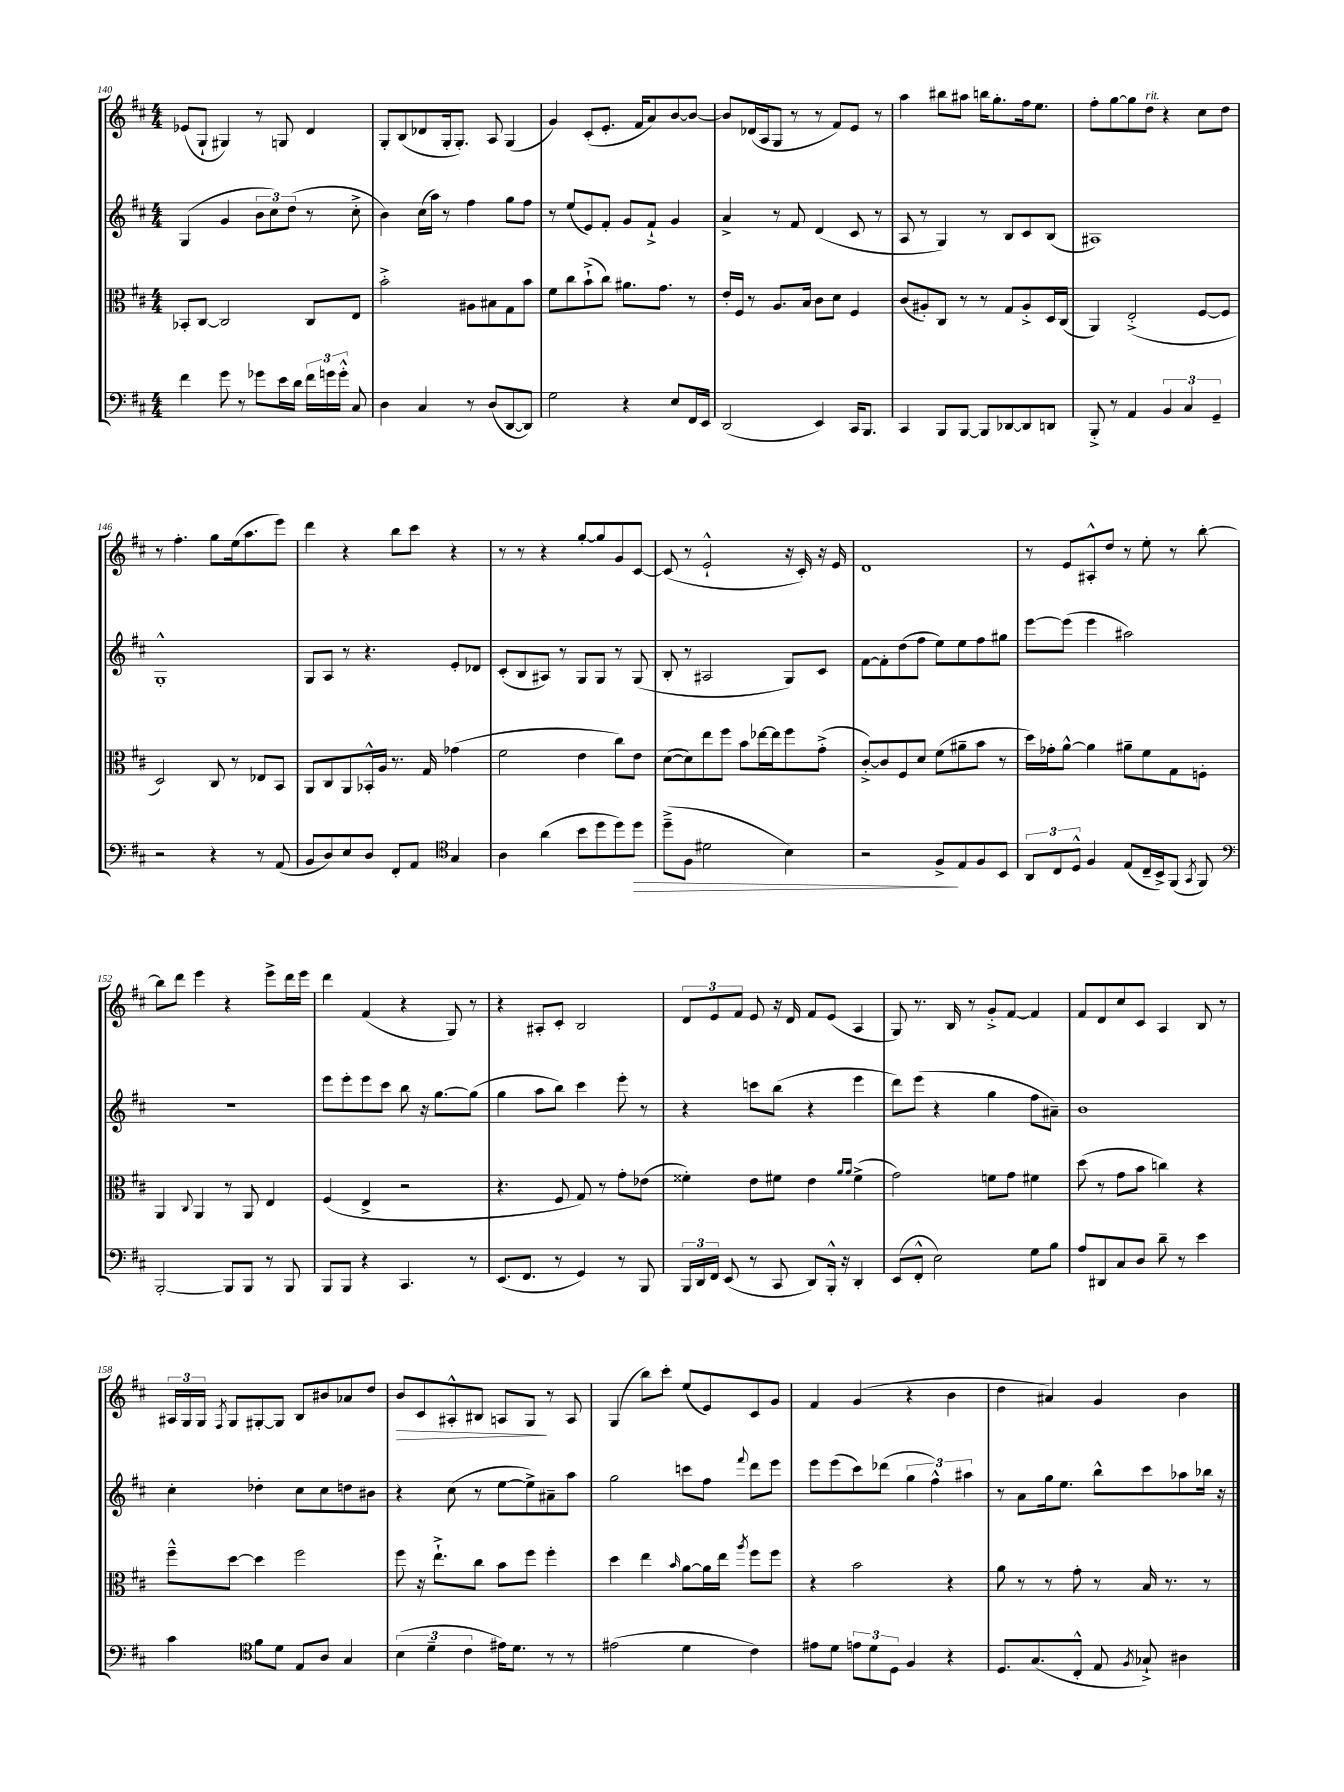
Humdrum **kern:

**kern	**kern	**kern	**kern
*staff4	*staff3	*staff2	*staff1
*clefF4	*clefC3	*clefG2	*clefG2
*k[f#c#]	*k[f#c#]	*k[f#c#]	*k[f#c#]
*M4/4	*M4/4	*M4/4	*M4/4
4f#	8BB-'	(4G	(8e-
.	[8C#	.	8G`
8g	2C#]	4g	4G#)
8r	.	.	.
8g-	.	12b	8r
.	.	12cc#)	.
16e	.	.	8G
.	.	(12dd	.
16d	.	.	.
24f#	8C#	8r	4d
24g	.	.	.
24g'^^	.	.	.
8C#	8E	8cc#'^	.
=	=	=	=
4D	2b'^	4b)	8G'
.	.	.	(8B
4C#	.	(16cc#	8d-
.	.	16aa)	.
.	.	8r	16G'
.	.	.	8.G')
8r	8A#	4ff#	.
(8D	8B#	.	8A
[8DD	8G	8gg	(4G
8DD])	8b	8ff#	.
=	=	=	=
2G	8f#	8r	4g)
.	8cc#	(8ee	.
.	(8b`^	8e)	(8c#'
.	8cc#)	8f#'	8.e'
4r	8.a#	8g	.
.	.	.	16f#
.	.	8f#`^	8a)
.	8.g	.	.
8E	.	4g	[8b
16FF#	8r	.	8b_
16EE	.	.	.
=	=	=	=
(2DD	16e'	4a^	8b]
.	16F#	.	.
.	8r	.	(16d-
.	.	.	16A
.	8.A	8r	8G
.	.	8f#	8r
.	16B	.	.
4EE)	8c#	(4d	8r
.	8d	.	8f#)
16CC#	4F#	8c#	8e
8.BBB	.	.	.
.	.	8r	8r
=	=	=	=
4CC#	(8c#	8A	4aa
.	8A#')	8r	.
8BBB	8C#	4G)	8bb#
[8BBB	8r	.	8aa#
8BBB]	8r	8r	16bb
.	.	.	8.gg'
[8DD-	8G	8B	.
8DD-]	8A#'^	8c#	16ff#
.	.	.	8.ee
8DD	16D	(8B	.
.	(16C#	.	.
=	=	=	=
8BBB'^	4AA)	1A#)	8ff#'
8r	.	.	[8gg
4AA	(2E'^	.	8gg]
.	.	.	8dd
6BB	.	.	4r
6C#	.	.	.
.	[8F#	.	8cc#
6GG~	.	.	.
.	8F#]	.	8dd
=	=	=	=
2r	2D)	1G'^^	8r
.	.	.	4.ff#'
4r	8C#	.	8gg
.	8r	.	(16ee
.	.	.	8.aa
8r	8E-	.	.
(8AA	8BB	.	8eee)
=	=	=	=
8BB	8AA	8G	4ddd
8D)	8C#	8A	.
8E	8AA	8r	4r
8D	16BB-'^^	4.r	.
.	16A	.	.
8FF#'	8.r	.	8bb
8AA	.	.	8ccc#
.	16G	.	.
*clefC4	*	*	*
4G	(4g-	8e'	4r
.	.	8d-	.
=	=	=	=
4A	2f#	(8c#'	8r
.	.	8B	8r
(4a	.	8A#)	4r
.	.	8r	.
8b	4e	8G	[8gg'
8dd	.	8G	8gg]
8dd)	8cc#)	8r	8g
8dd	8e	(8G	[8c#
=	=	=	=
(8dd~^	([8d	8B'	(8c#]
8F#	8d])	8r	8r
2d#	8ee	2A#	2e`^^
.	8ff#	.	.
.	8b	.	.
.	[16ee-	.	.
.	16ee-]	.	.
4B)	8ff#	8G)	16r
.	.	.	16c#')
.	(8g'^	8c#	16r
.	.	.	16e
=	=	=	=
2r	[8c#'^)	[8f#	1d
.	8c#]	8f#']	.
.	8F#	(8dd	.
.	8d	8ff#	.
8F#^	(8f#	8ee)	.
8E	8a#~	8ee	.
8F#	8b	8ff#	.
8BB	8r	8gg#	.
=	=	=	=
12AA	16dd)	[8eee	8r
.	16g-'	.	.
12C#	.	.	.
.	[8a^^	(8eee]	8e
12D^^	.	.	.
4F#	4a]	4eee	8A#'^^
.	.	.	8dd
(8E	8a#~	2aa#)	8r
16C#~	8f#	.	8ee'
16BB^)	.	.	.
(8FF#	8G	.	8r
8qGG	.	.	.
8FF#)	8F'	.	[8bb'
=	=	=	=
*clefF4	*	*	*
[2BBB'	4AA	1r	8bb]
.	.	.	8ddd
.	8qqC#	.	.
.	4AA	.	4eee
8BBB]	8r	.	4r
8BBB	8AA	.	.
8r	4E	.	8eee^
8BBB	.	.	16ddd
.	.	.	16eee
=	=	=	=
8BBB	(4F#	8eee	4ddd
8BBB	.	8eee'	.
4r	4E^	8eee	(4f#
.	.	8ccc#	.
4.CC#	2r	8bb	4r
.	.	16r	.
.	.	[8.gg	.
.	.	.	8G)
8r	.	(8gg]	8r
=	=	=	=
(8.EE	4.r	4gg	4r
8.FF#	.	.	.
.	.	8aa	8A#'
8r	8F#	8bb)	8c#'
4GG)	8G)	4ccc#	2B
.	8r	.	.
8r	8g'	8eee'	.
8BBB	(8e-	8r	.
=	=	=	=
24BBB	4f##')	4r	12d
24DD	.	.	.
24FF#	.	.	12e
(8EE	.	.	.
.	.	.	12f#
8r	8e	8ccc	8e
8CC#	8f#	(8bb	16r
.	.	.	16d
8DD)	4e	4r	8f#
16BBB'^^	.	.	(8e
16r	.	.	.
.	16qqa	.	.
.	16qqa	.	.
4DD'	(4f#^	4eee	4A
=	=	=	=
(8EE	2g)	8ddd)	8G)
8FF#'^^	.	(8eee	8.r
2E)	.	4r	.
.	.	.	16B
.	.	.	8r
.	8f	4gg	8g'^
.	8g	.	[8f#
8G	4f#	8ff#	4f#]
8B	.	8a#~)	.
=	=	=	=
8A	(8dd	1b	8f#
8DD#	8r	.	8d
8C#	8g	.	8cc#
8D	8b	.	8c#
8d~	4cc)	.	4A
8r	.	.	.
4e	4r	.	8B
.	.	.	8r
=	=	=	=
4c#	8ff#~^^	4cc#'	24A#
.	.	.	24G
.	.	.	24G
.	.	.	8qF#
.	[8dd	.	8G
*clefC4	*	*	*
8f#	4dd]	4dd-'	[8G#'
8d	.	.	8G#]
8E	2ff#	8cc#	8B
8A	.	8cc#	8b#
4G	.	8dd	8a-
.	.	8b#	8dd
=	=	=	=
(6B	8ff#	4r	8b
.	16r	.	8c#
6d~	.	.	.
.	8.ee`^	.	.
.	.	(8cc#	8A#'^^
6c#	.	.	.
.	8cc#	8r	8B#
16e#)	8b	[8ee	8A
8.d	.	.	.
.	8ff#	8ee^])	8G
8r	4ff#'	8a#~	8r
8r	.	8aa	8A
=	=	=	=
(2e#	4dd	2gg	(4G
.	4ee	.	8bb)
.	.	.	8ccc#'
.	16qqb	.	.
4d	[8a	8ccc	(8ee
.	16a]	8ff#	8e)
.	16ee	.	.
.	8qaa	8qqfff#	.
4c#)	8ff#	8ddd	8c#
.	8ff#	8eee	8g
=	=	=	=
8e#	4r	8eee	4f#
8d	.	(8eee	.
12e	2b	8ccc#)	(4g
12d	.	.	.
.	.	(8ddd-	.
12D	.	.	.
4F#	.	6gg	4r
.	.	6ff#^^)	.
4r	4r	.	4b
.	.	6aa#	.
=	=	=	=
8.D	8a	8r	4dd
.	8r	8a	.
(8.G	.	.	.
.	8r	16gg	4a#)
.	.	8.ee	.
8C#'^^	8g'	.	.
8E	8r	8bb^^	4g
8qF#	.	.	.
8G-`^)	16B	8ccc#	.
.	8.r	.	.
4A#	.	8aa-	4b
.	8r	16bb-	.
.	.	16r	.
==	==	==	==
*-	*-	*-	*-
